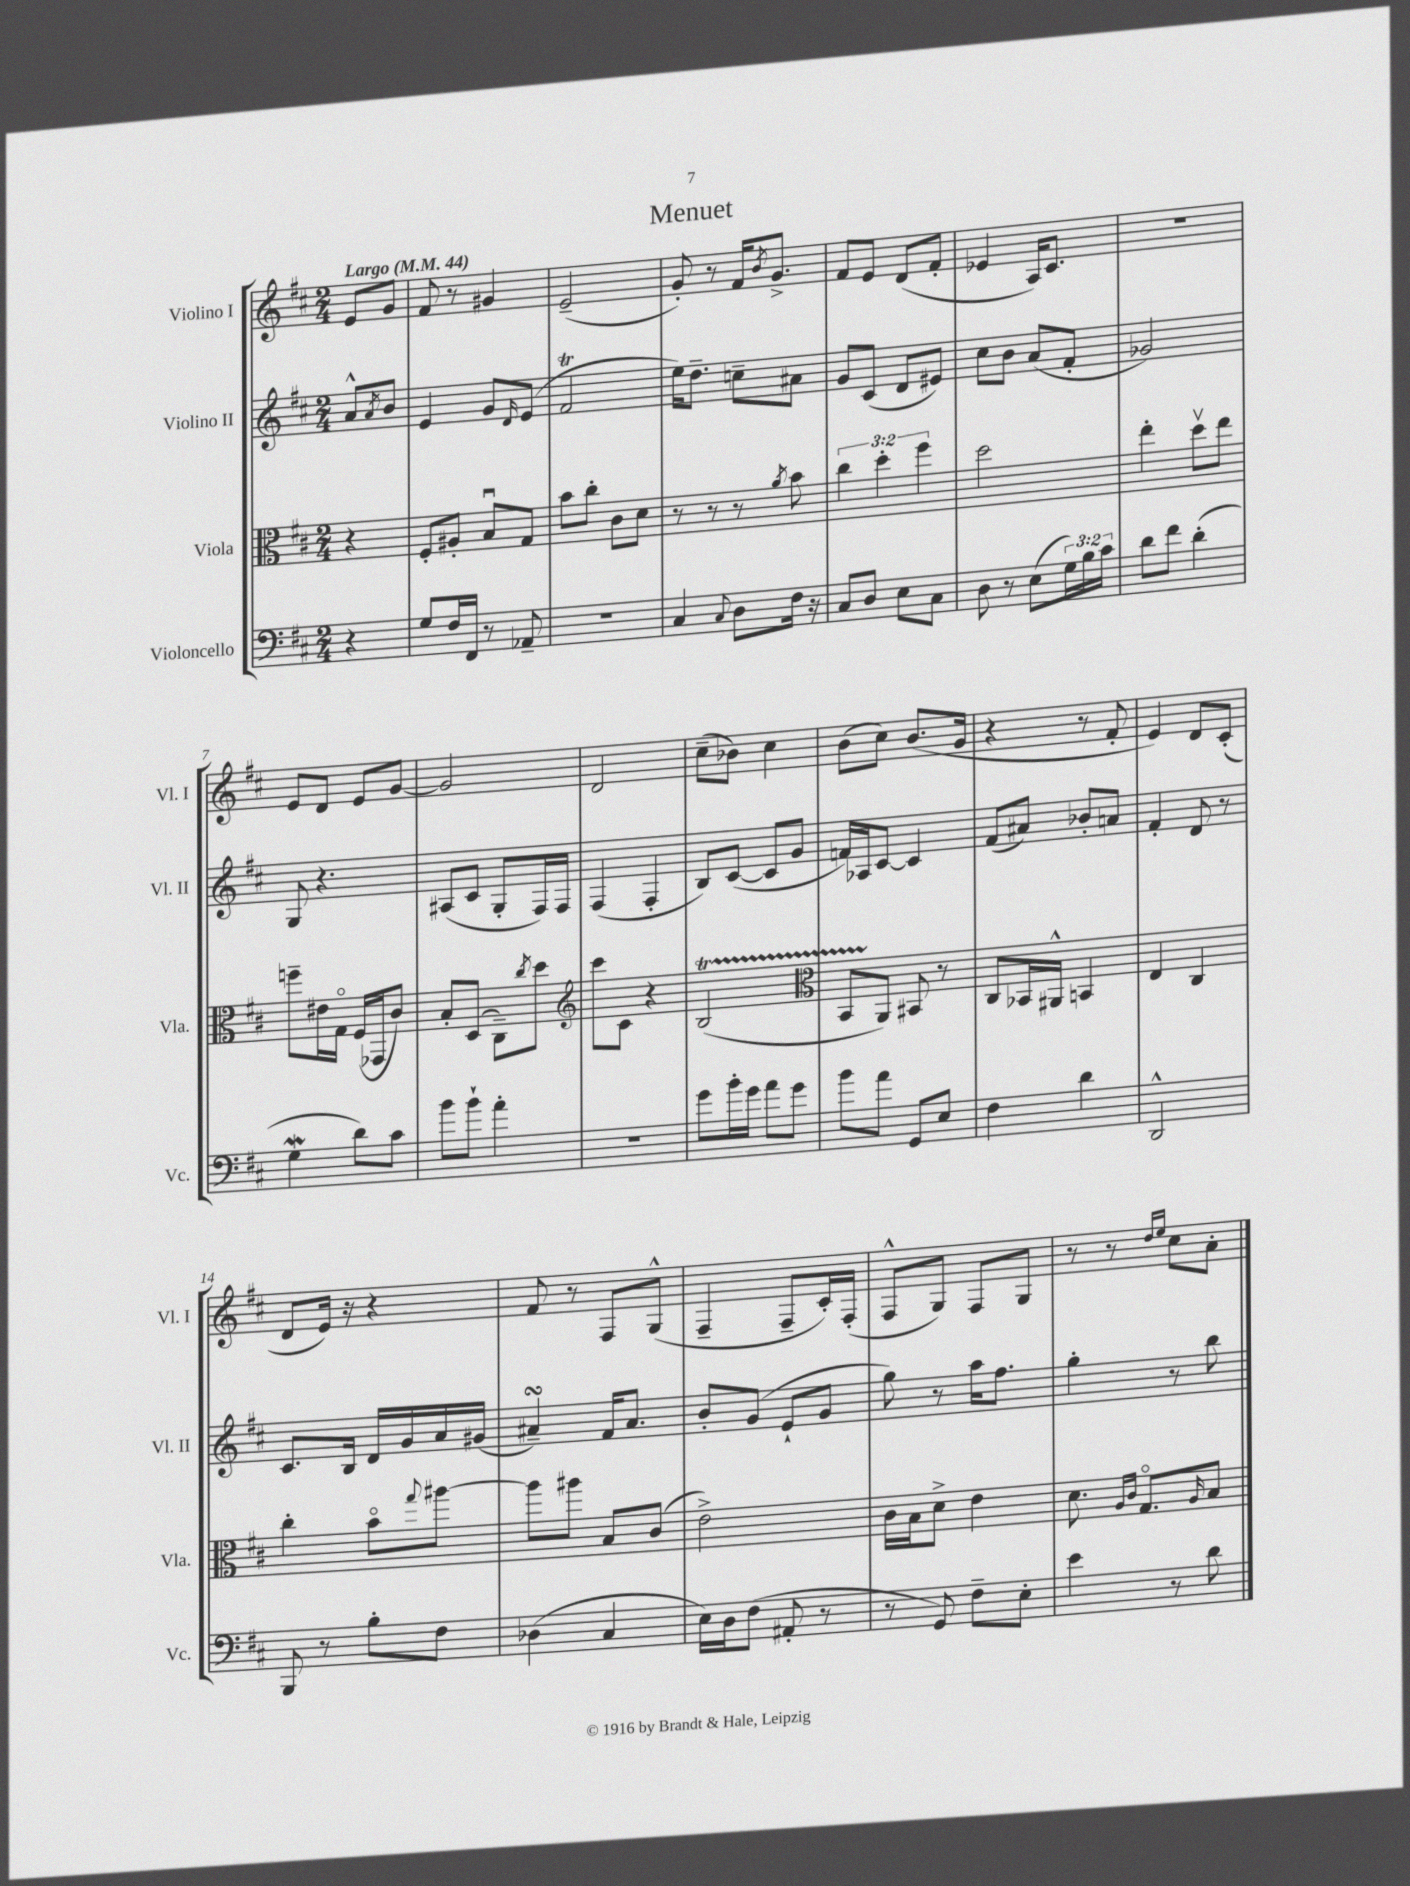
\header { title = "Menuet" }
<<
\new StaffGroup <<
\new Staff = "s0" \with { instrumentName = "Violino I" shortInstrumentName = "Vl. I" } {
    \clef treble \key d \major \numericTimeSignature \time 2/4 \partial 4 \tempo "Largo" 4 = 44
    e'8 g'8 |
    fis'8 r8 gis'4 |
    e'2--( |
    g'8-.) r8 fis'16 \acciaccatura { b'8 } g'8.-> |
    fis'8 e'8 d'8( fis'8-. |
    ees'4 a16) cis'8. |
    r2 |
    e'8 d'8 e'8 g'8~ |
    g'2 |
    d'2 |
    cis''8--( bes'8) cis''4 |
    b'8( cis''8) b'8.( g'16 |
    r4 r8 fis'8-. |
    e'4) d'8 cis'8-.( |
    d'8 e'16) r16 r4 |
    fis'8 r8 fis8 g8-^( |
    fis4-- fis8-- cis'16-.) fis16-.( |
    fis8-^ g8) fis8 g8 |
    r8 r8 \grace { d''16 e''16 } cis''8 a'8-. \bar "|." |
}
\new Staff = "s1" \with { instrumentName = "Violino II" shortInstrumentName = "Vl. II" } {
    \clef treble \key d \major \numericTimeSignature \time 2/4 \partial 4
    a'8-^ \acciaccatura { a'8 } b'8 |
    e'4 g'8 \grace { d'16 } e'8( |
    fis'2\trill |
    e''16) d''8.-- c''8-- ais'8 |
    g'8 cis'8( d'8 eis'8) |
    cis''8 b'8 a'8( fis'8-. |
    ges'2) |
    g8 r4. |
    ais8( cis'8 g8-. fis16) fis16 |
    fis4( fis4-. |
    b8) cis'8~( cis'8 g'8 |
    f'16) aes16 cis'8~ cis'4 |
    fis'8( ais'8) bes'8-. a'8 |
    fis'4-. d'8 r8 |
    cis'8. b16 d'16 g'16 a'16 gis'16( |
    ais'4--\turn) fis'16 ais'8. |
    b'8-. g'8( e'8-! g'8 |
    g''8) r8 a''16 fis''8. |
    g''4-. r8 b''8 \bar "|." |
}
\new Staff = "s2" \with { instrumentName = "Viola" shortInstrumentName = "Vla." } {
    \clef alto \key d \major \numericTimeSignature \time 2/4 \override Staff.TupletNumber.text = #tuplet-number::calc-fraction-text \partial 4
    r4 |
    fis8-. ais8-. b8\downbow g8 |
    b'8 cis''8-. cis'8 d'8 |
    r8 r8 r8 \acciaccatura { a'8 } b'8 |
    \tuplet 3/2 { cis''4 d''4-. fis''4 } |
    d''2 |
    e''4-. d''8\upbow e''8 |
    f''8-- eis'16 g16\flageolet fis16( ges,16 cis'8) |
    b8-. d8( cis8--) \acciaccatura { cis''8 } d''8 |
    \clef treble cis'''8 cis'8 r4 |
    b2\startTrillSpan( |
    \clef alto b,8 a,8\stopTrillSpan) bis,8 r8 |
    cis8 bes,16 ais,16-^ b,4 |
    e4 cis4 |
    cis''4-. b'8\flageolet \appoggiatura { g''8 } ais''8~ |
    ais''8 ais''8 b8 cis'8( |
    e'2->) |
    cis'16 b16 d'8-> e'4 |
    d'8. \grace { a16 cis'16 } g8.\flageolet \grace { a16 } b8 \bar "|." |
}
\new Staff = "s3" \with { instrumentName = "Violoncello" shortInstrumentName = "Vc." } {
    \clef bass \key d \major \numericTimeSignature \time 2/4 \override Staff.TupletNumber.text = #tuplet-number::calc-fraction-text \partial 4
    r4 |
    g8 fis16 fis,16 r8 aes,8-- |
    R2 |
    cis4 \appoggiatura { cis8 } d8 fis16 r16 |
    cis8 d8 e8 cis8 |
    d8 r8 e8( \tuplet 3/2 { g16) b16 cis'16 } |
    d'8 fis'8 d'4-.( |
    g4\mordent d'8) cis'8 |
    b'8 b'8-! a'4-. |
    r2 |
    g'8 b'16-. g'16 a'8 g'8 |
    b'8 a'8 g,8 e8 |
    fis4 d'4 |
    d,2-^ |
    b,,8 r8 b8-. fis8 |
    des4( cis4 |
    e16) d16 fis8( ais,8-. r8 |
    r8 g,8) fis8-- e8-. |
    e'4 r8 d'8 \bar "|." |
}
>>
>>
